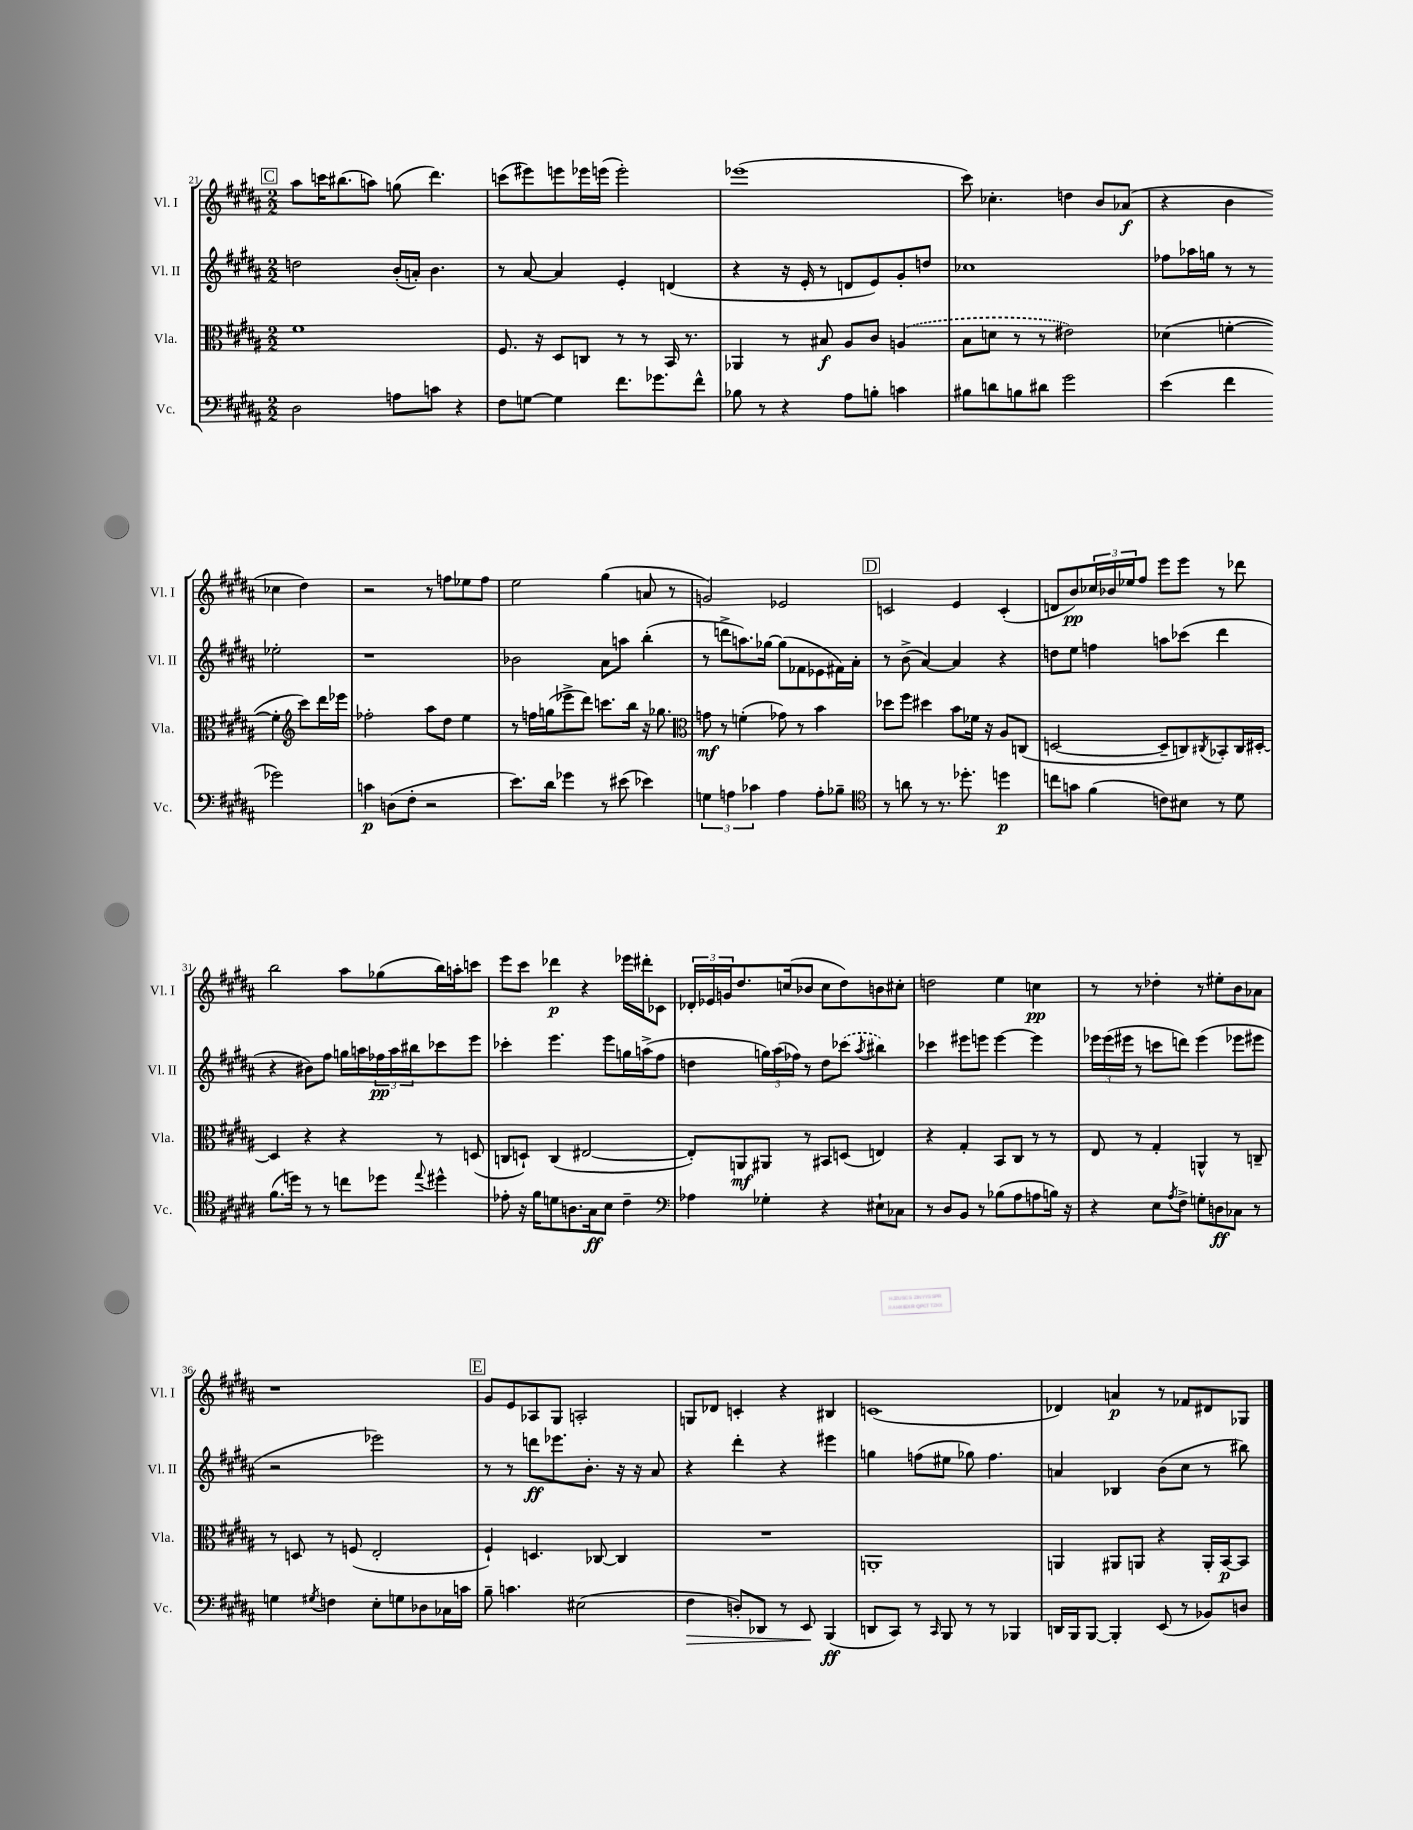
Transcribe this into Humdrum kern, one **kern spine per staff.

**kern	**dynam	**kern	**dynam	**kern	**dynam	**kern	**dynam
*part4	*part4	*part3	*part3	*part2	*part2	*part1	*part1
*staff4	*staff4	*staff3	*staff3	*staff2	*staff2	*staff1	*staff1
*I"Vc.	*	*I"Vla.	*	*I"Vl. II	*	*I"Vl. I	*
*I'Vc.	*	*I'Vla.	*	*I'Vl. II	*	*I'Vl. I	*
*clefF4	*	*clefC3	*	*clefG2	*	*clefG2	*
*k[f#c#g#d#a#]	*	*k[f#c#g#d#a#]	*	*k[f#c#g#d#a#]	*	*k[f#c#g#d#a#]	*
*M2/2	*	*M2/2	*	*M2/2	*	*M2/2	*
!!LO:REH:place=s1:t=C
=21	=21	=21	=21	=21	=21	=21	=21
2D#\	.	1f#	.	2ddn\	.	8aa#\L	.
.	.	.	.	.	.	16cccn\K	.
.	.	.	.	.	.	(8.bb#X\	.
.	.	.	.	.	.	8aan\J)	.
8An\L	.	.	.	(16b'/LL	.	(8ggn\	.
.	.	.	.	16an'/JJ)	.	.	.
8cn\J	.	.	.	4.b\	.	4.ddd#\)	.
4r	.	.	.	.	.	.	.
=22	=22	=22	=22	=22	=22	=22	=22
8F#\L	.	8.F#/	.	8r	.	(8cccn\L	.
[8Gn\J	.	.	.	[8a#/	.	8eee#X\)	.
.	.	16r	.	.	.	.	.
4G\]	.	8D#/L	.	4a#/]	.	8eeen\	.
.	.	8Cn/J	.	.	.	16eee-X\L	.
.	.	.	.	.	.	(16eeen\JJ	.
8.f#\L	.	8r	.	4e'/	.	2eee'\)	.
.	.	8r	.	.	.	.	.
8.g-X\	.	.	.	.	.	.	.
.	.	16BB/	.	(4dn/	.	.	.
.	.	8.r	.	.	.	.	.
8f#^^\J	.	.	.	.	.	.	.
=23	=23	=23	=23	=23	=23	=23	=23
8B-X\	.	4AA-X/	.	4r	.	(1eee-X	.
8r	.	.	.	.	.	.	.
4r	.	8r	.	16r	.	.	.
.	.	.	.	16e'/	.	.	.
.	.	8B#X/	f	8r	.	.	.
8A#\L	.	8A#/L	.	8dn/L	.	.	.
8Bn'\J	.	8c#/J	.	8e/)	.	.	.
4cn\	.	(4An/	.	8g#'/	.	.	.
.	.	.	.	8ddn/J	.	.	.
=24	=24	=24	=24	=24	=24	=24	=24
8B#X\L	.	8B\L	.	1cc-X	.	8ccc#\)	.
8dn\	.	8dn\J	.	.	.	4.cc-X'\	.
8Bn\	.	8r	.	.	.	.	.
8d#X\J	.	8r	.	.	.	.	.
2g#\	.	2e#X\)	.	.	.	4ddn\	.
.	.	.	.	.	.	8b/L	.
.	.	.	.	.	.	(8a-X/J	f
=25	=25	=25	=25	=25	=25	=25	=25
(4e\	.	(4d-X\	.	8ff-X\L	.	4r	.
.	.	.	.	16aa-X\L	.	.	.
.	.	.	.	16ggn\JJ	.	.	.
4f#\	.	[4fn'\	.	8r	.	4b\	.
.	.	.	.	8r	.	.	.
2g-X\)	.	4f'\]	.	2ee-X'\	.	4cc-X\	.
*	*	*clefG2	*	*	*	*	*
.	.	8ccc#\L)	.	.	.	4dd#\)	.
.	.	16ddd#\L	.	.	.	.	.
.	.	16eee-X\JJ	.	.	.	.	.
!!LO:LB:g=z
=26	=26	=26	=26	=26	=26	=26	=26
4cn\	p	2ff-X'\	.	1r	.	2r	.
(8Dn\L	.	.	.	.	.	.	.
8F#'\J	.	.	.	.	.	.	.
2r	.	8aa#\L	.	.	.	8r	.
.	.	8dd#\J	.	.	.	8ffn\L	.
.	.	4ee\	.	.	.	8ee-X\	.
.	.	.	.	.	.	8ff\J	.
=27	=27	=27	=27	=27	=27	=27	=27
8.e\L)	.	8r	.	2b-X\	.	2ee\	.
.	.	16ffn\LL	.	.	.	.	.
16d#\Jk	.	(16ggn\J	.	.	.	.	.
4g-X\	.	8eee-X^\	.	.	.	.	.
.	.	8ddd#\J)	.	.	.	.	.
8r	.	8.cccn\L	.	8a#\L	.	(4gg#\	.
(8e#X\	.	.	.	8aan\J	.	.	.
.	.	16bb\Jk	.	.	.	.	.
4e-X\)	.	16r	.	(4bb'\	.	8an/	.
.	.	8.gg-X\	.	.	.	.	.
.	.	.	.	.	.	8r	.
=28	=28	=28	=28	=28	=28	=28	=28
*	*	*clefC3	*	*	*	*	*
6Gn\	.	8gn\	mf	8r	.	2gn/)	.
.	.	8r	.	8dddn^\L	.	.	.
6An\	.	.	.	.	.	.	.
.	.	(4fn'\	.	8.aan\)	.	.	.
6c-X\	.	.	.	.	.	.	.
.	.	.	.	[16gg-X\Jk	.	.	.
4A\	.	8g-X\)	.	(8gg-\L]	.	2e-X/	.
.	.	8r	.	8f-X\	.	.	.
8A'\L	.	4b\	.	8e-X\	.	.	.
8B-X~\J	.	.	.	16f#X\L)	.	.	.
.	.	.	.	16a#'\JJ	.	.	.
!!LO:REH:place=s1:t=D
=29	=29	=29	=29	=29	=29	=29	=29
*clefC4	*	*	*	*	*	*	*
8r	.	8dd-X\L	.	8r	.	2cn/	.
8an\	.	8ff#\J	.	(8b^\	.	.	.
8r	.	4dd#X\	.	[4a#/)	.	.	.
8.r	.	.	.	.	.	.	.
.	.	8b\L	.	4a#/]	.	4e/	.
8.dd-X'\	.	.	.	.	.	.	.
.	.	16f-X\Jk	.	.	.	.	.
.	.	16r	.	.	.	.	.
4ddn\	p	8A#/L	.	4r	.	(4c'/	.
.	.	(8Cn/J	.	.	.	.	.
=30	=30	=30	=30	=30	=30	=30	=30
8ccn\L	.	[2Dn/	.	8ddn\L	.	8dn/L	.
8gn\J	.	.	.	8ee\J	.	8b/)	pp
(4f#\	.	.	.	4ffn\	.	24cc-X/L	.
.	.	.	.	.	.	24b-X/	.
.	.	.	.	.	.	24ee-X/J	.
.	.	.	.	.	.	8ff#/J	.
8cn\L)	.	8D~/L]	.	8aan\L	.	8eee\L	.
8B#X\J	.	8Cn/)	.	(8ccc-X\J	.	8eee\J	.
.	.	8qC#X/	.	.	.	.	.
8r	.	8BB-X'/	.	4ddd#\	.	8r	.
8d#\	.	16C#/L	.	.	.	8ddd-X\	.
.	.	[16D#X'/JJ	.	.	.	.	.
!!LO:LB:g=z
=31	=31	=31	=31	=31	=31	=31	=31
(8.f#\L	.	4D#/]	.	4r	.	2bb\	.
16ddn\Jk)	.	.	.	.	.	.	.
8r	.	4r	.	8b#X\L)	.	.	.
8r	.	.	.	8ff#\J	.	.	.
8ccn\L	.	4r	.	16ggn\LL	.	8aa#\L	.
.	.	.	.	16aan\	.	.	.
8dd-X\J	.	.	.	24ff-X\	pp	(8gg-X\	.
.	.	.	.	24aa\	.	.	.
.	.	.	.	24bb#X\J	.	.	.
8qqee/	.	.	.	.	.	.	.
4dd#X^^\	.	8r	.	8ccc-X\	.	16bb\L)	.
.	.	.	.	.	.	16aan'\J	.
.	.	(8Dn/	.	8eee\J	.	8cccn\J	.
=32	=32	=32	=32	=32	=32	=32	=32
8e-X'\	.	8Cn/L	.	4ccc-X'\	.	8eee\L	.
16r	.	8Dn`/J)	.	.	.	8ccc#\J	.
16f#\KL	.	.	.	.	.	.	.
8dn\	.	(4C/	.	4.eee\	.	4ddd-X\	p
8.An\	.	.	.	.	.	.	.
.	.	[2E#X/	.	.	.	4r	.
16G#\k	ff	.	.	.	.	.	.
8B\J	.	.	.	8eee\L	.	.	.
4c#~\	.	.	.	16ggn\L	.	16eee-X\LL	.
.	.	.	.	(16aan^\J	.	16ddd#X'\J	.
.	.	.	.	8ff#\J	.	8c-X\J	.
=33	=33	=33	=33	=33	=33	=33	=33
*clefF4	*	*	*	*	*	*	*
4A-X\	.	8E#'/L])	.	4ddn\	.	24d-X'/LL	.
.	.	.	.	.	.	24e-X/	.
.	.	.	.	.	.	24gn/J	.
.	.	8AAn/	mf	.	.	8.dd#/	.
4G-X'\	.	8AA#X/J	.	24ggn\LL)	.	.	.
.	.	.	.	(24aa#\	.	.	.
.	.	.	.	.	.	(16ccn/k	.
.	.	.	.	24ff-X\JJ)	.	.	.
.	.	8r	.	8r	.	8b-X/J	.
4r	.	8BB#X/L	.	8dd\L	.	8cc\L	.
.	.	(8Dn/J	.	(8ccc-X\J	.	8dd#\)	.
.	.	.	.	8qaa#/	.	.	.
8E#X`\L	.	4En/)	.	4bb#X\)	.	8bn\	.
8C-X\J	.	.	.	.	.	8cc#X'\J	.
=34	=34	=34	=34	=34	=34	=34	=34
8r	.	4r	.	4ccc-X\	.	2ddn\	.
8D#/L	.	.	.	.	.	.	.
8BB/J	.	4G#'/	.	8eee#X\L	.	.	.
8r	.	.	.	8eeen\J	.	.	.
(8B-X\L	.	8BB/L	.	[4eee\	.	4ee\	.
8A#\	.	8C#/J	.	.	.	.	.
8An\	.	8r	.	4eee\]	.	4ccn\	pp
16Bn\Jk)	.	8r	.	.	.	.	.
16r	.	.	.	.	.	.	.
=35	=35	=35	=35	=35	=35	=35	=35
4r	.	8E/	.	24eee-X\LL	.	8r	.
.	.	.	.	(24eee-\	.	.	.
.	.	.	.	24eee#X\JJ	.	.	.
.	.	8r	.	8r	.	8r	.
8E\L	.	4G#'/	.	8cccn\L	.	4dd-X'\	.
8qA#/	.	.	.	.	.	.	.
8F#^\J	.	.	.	8dddn\J)	.	.	.
8Gn'\L	.	4AAn^^/	.	(4eee#\	.	8r	.
8Dn\	ff	.	.	.	.	8ee#X'\L	.
8C-X\J	.	8r	.	8eee-X\L	.	8b\	.
8r	.	8Cn~/	.	8eee#X\J	.	8a-X\J	.
!!LO:LB:g=z
=36	=36	=36	=36	=36	=36	=36	=36
4Gn\	.	8r	.	2r	.	1r	.
.	.	8Dn/	.	.	.	.	.
8qG#X/	.	.	.	.	.	.	.
4Fn\	.	8r	.	.	.	.	.
.	.	(8Fn/	.	.	.	.	.
8E'\L	.	2E'/	.	2eee-X\)	.	.	.
8Gn\	.	.	.	.	.	.	.
8D-X\	.	.	.	.	.	.	.
16C-X\L	.	.	.	.	.	.	.
16cn\JJ	.	.	.	.	.	.	.
!!LO:REH:place=s1:t=E
=37	=37	=37	=37	=37	=37	=37	=37
8B~\	.	4F#`/)	.	8r	.	8g#/L	.
4.cn\	.	.	.	8r	.	8e/	.
.	.	4.Dn/	.	8dddn\L	ff	8A-X/	.
.	.	.	.	8.eee-X\	.	8G#/J	.
(2E#X\	.	.	.	.	.	2An'/	.
.	.	.	.	8.b'\J	.	.	.
.	.	[8C-X/	.	.	.	.	.
.	.	4C-/]	.	16r	.	.	.
.	.	.	.	16r	.	.	.
.	.	.	.	8a#/	.	.	.
=38	=38	=38	=38	=38	=38	=38	=38
!	!LO:HP:b	!	!	!	!	!	!
4F#\	>	1r	.	4r	.	8Gn/L	.
.	.	.	.	.	.	8d-X/J	.
8Dn'/L)	.	.	.	4ddd#'\	.	4cn'/	.
8DD-X/J	.	.	.	.	.	.	.
8r	.	.	.	4r	.	4r	.
8EE/	.	.	.	.	.	.	.
(4BBB/	] ff	.	.	4eee#X\	.	4B#X/	.
=39	=39	=39	=39	=39	=39	=39	=39
8DDn/L	.	1AAn'	.	4ggn\	.	(1cn	.
8CC#/J)	.	.	.	.	.	.	.
8r	.	.	.	(8ffn\L	.	.	.
16qqCC#/	.	.	.	.	.	.	.
8BBB/	.	.	.	8ee#X\J	.	.	.
8r	.	.	.	8gg-X\)	.	.	.
8r	.	.	.	4.ff\	.	.	.
4BBB-X/	.	.	.	.	.	.	.
=40	=40	=40	=40	=40	=40	=40	=40
16DDn/LL	.	4AAn/	.	4an/	.	4d-X/)	.
16BBB/J	.	.	.	.	.	.	.
[8BBB/J	.	.	.	.	.	.	.
4BBB'/]	.	8AA#X/L	.	4B-X/	.	4an/	p
.	.	8AAn/J	.	.	.	.	.
(8EE/	.	4r	.	(8b\L	.	8r	.
8r	.	.	.	8cc#\J	.	8f-X/L	.
8BB-X/L)	.	16AA'/LL	.	8r	.	8d#X/	.
.	.	[16BB/J	p	.	.	.	.
8Dn/J	.	8BB/J]	.	8bb#X\)	.	8G-X/J	.
==	==	==	==	==	==	==	==
*-	*-	*-	*-	*-	*-	*-	*-
